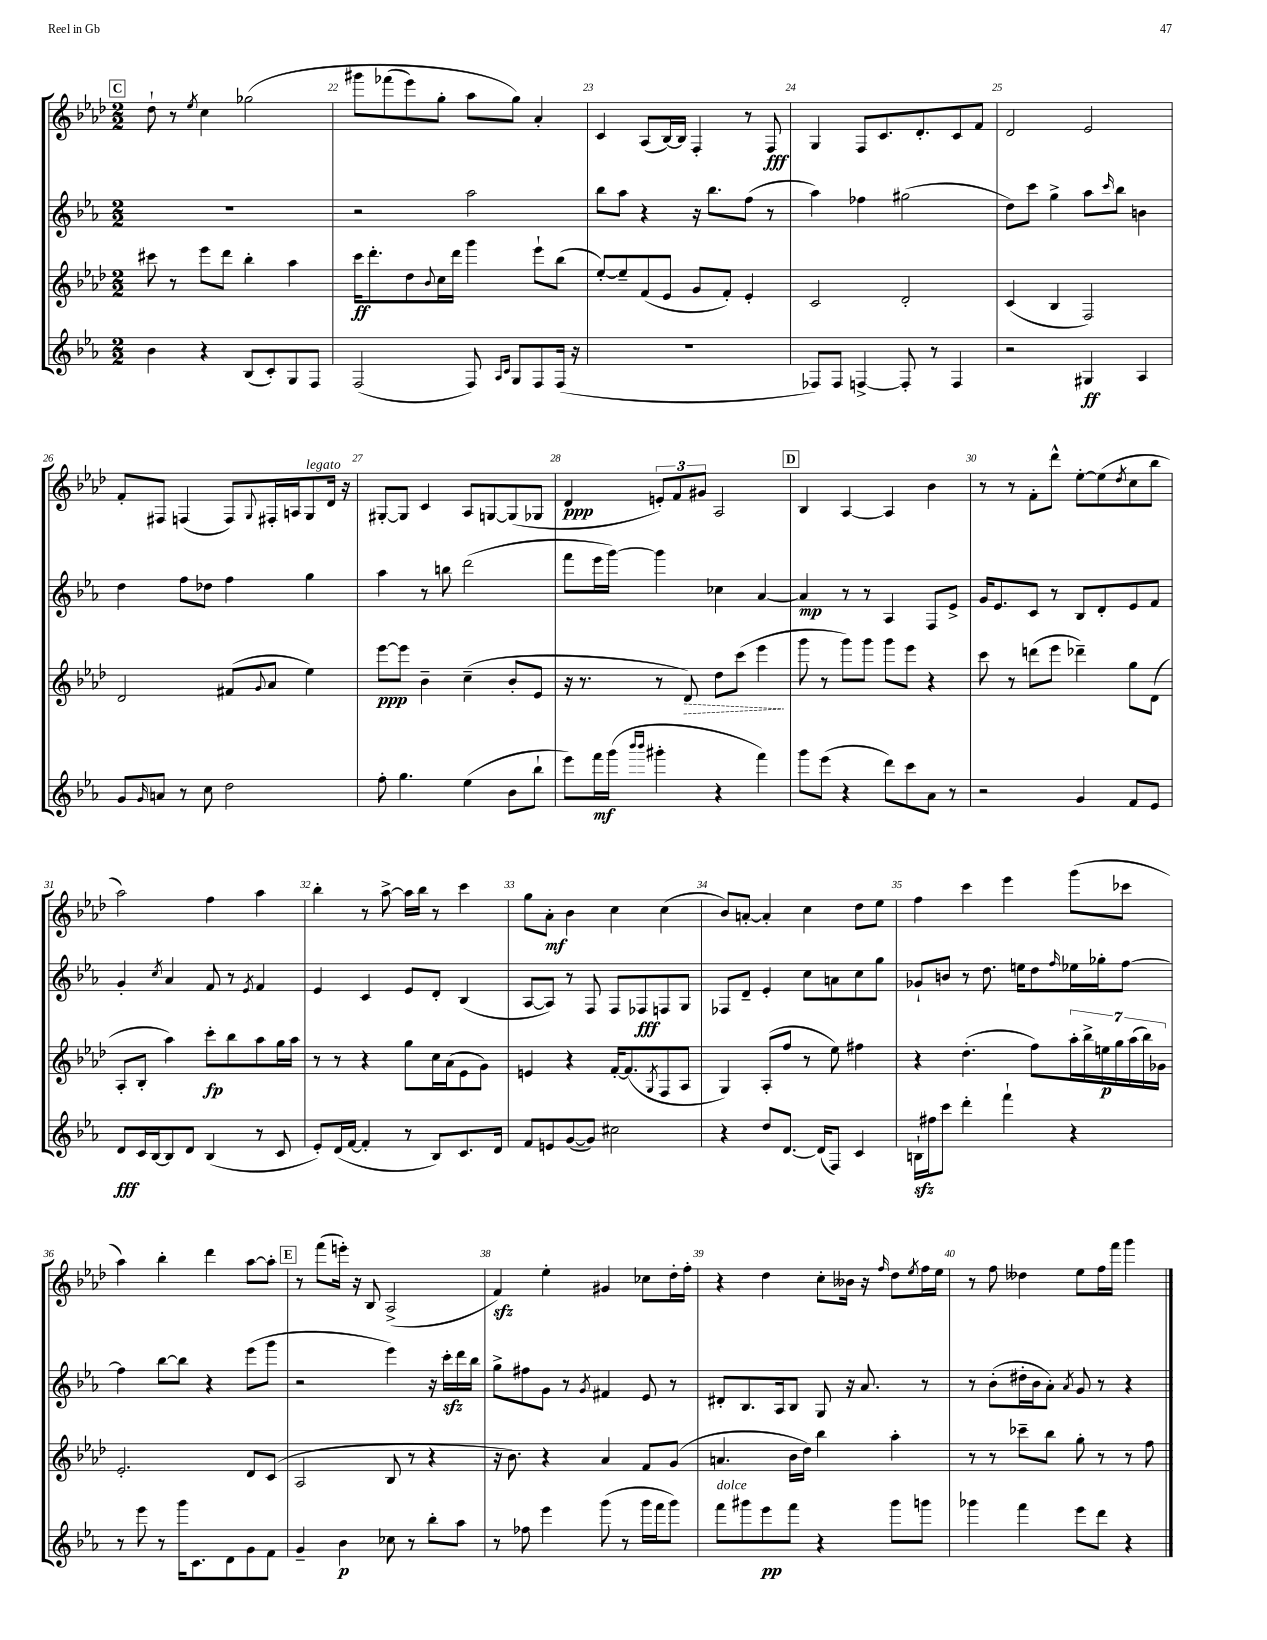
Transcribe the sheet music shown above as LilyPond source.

<<
\new StaffGroup <<
\new Staff = "s0" {
    \clef treble \key aes \major \numericTimeSignature \time 2/2
    \mark \markup { \box "C" } des''8-! r8 \acciaccatura { ees''8 } c''4 ges''2\( |
    gis'''8 fes'''8( ees'''8) g''8-. aes''8 g''8\) aes'4-. |
    c'4 aes8( bes16~) bes16 f4-. r8 f8\fff |
    g4 f8 c'8. des'8.-. c'8 f'8 |
    des'2 ees'2 |
    f'8-. fis8 f4( f8) \appoggiatura { g8 } fis16-. a16 g8^\markup { \italic "legato" } des'16 r16 |
    gis8~-. gis8 c'4 aes8 g8~ g8( ges8 |
    des'4\ppp \tuplet 3/2 { e'8-.) f'8 gis'8 } aes2 |
    \mark \markup { \box "D" } bes4 aes4~ aes4 bes'4 |
    r8 r8 f'8-. des'''8-^ ees''8~-. ees''8( \acciaccatura { des''8 } c''8 bes''8 |
    aes''2) f''4 aes''4 |
    bes''4-. r8 aes''8~-> aes''16 bes''16 r8 c'''4 |
    g''8 aes'8-.\mf bes'4 c''4 c''4( |
    bes'8) a'8~-. a'4-. c''4 des''8 ees''8 |
    f''4 c'''4 ees'''4 g'''8( ces'''8 |
    aes''4) bes''4-. des'''4 aes''8~ aes''8-. |
    \mark \markup { \box "E" } r8 f'''8( e'''16-.) r16 bes8 aes2->( |
    f'4\sfz) ees''4-. gis'4 ces''8 des''16-. f''16-. |
    r4 des''4 c''8-. beses'16 r16 \grace { f''16 } des''8 \acciaccatura { ees''8 } f''16 ees''16 |
    r8 f''8 deses''4 ees''8 f''16 f'''16 g'''4 \bar "|." |
}
\new Staff = "s1" {
    \clef treble \key ees \major \numericTimeSignature \time 2/2
    \mark \markup { \box "C" } R1 |
    r2 aes''2 |
    bes''8 aes''8 r4 r16 bes''8. f''8( r8 |
    aes''4) fes''4 gis''2( |
    d''8) c'''8 g''4-> aes''8 \grace { c'''16 } bes''8 b'4 |
    d''4 f''8 des''8 f''4 g''4 |
    aes''4 r8 b''8 d'''2( |
    f'''8 ees'''16 g'''16~) g'''4 ces''4 aes'4~ |
    \mark \markup { \box "D" } aes'4\mp r8 r8 aes4 f8 ees'8-> |
    g'16 ees'8. c'8 r8 bes8 d'8-. ees'8 f'8 |
    g'4-. \acciaccatura { c''8 } aes'4 f'8 r8 \acciaccatura { ees'8 } f'4 |
    ees'4 c'4 ees'8 d'8-. bes4( |
    aes8~ aes8) r8 f8 f8 fes8\fff f8 g8 |
    fes8 d'8-- ees'4-. c''8 a'8 c''8 g''8 |
    ges'8-! b'8 r8 d''8. e''16 d''8 \grace { f''16 } ees''16 ges''16-. f''8~ |
    f''4 bes''8~ bes''8 r4 ees'''8( g'''8 |
    \mark \markup { \box "E" } r2 ees'''4) r16 c'''16-.\sfz d'''16 bes''16 |
    g''8-> fis''8 g'8 r8 \acciaccatura { g'8 } fis'4 ees'8 r8 |
    dis'8-. bes8. aes16 bes8 g8 r16 aes'8. r8 |
    r8 bes'8-.( dis''16-. bes'16 aes'8-.) \acciaccatura { aes'8 } g'8 r8 r4 \bar "|." |
}
\new Staff = "s2" {
    \clef treble \key aes \major \numericTimeSignature \time 2/2
    \mark \markup { \box "C" } cis'''8 r8 ees'''8 des'''8 bes''4-. aes''4 |
    c'''16\ff des'''8.-. des''8 \appoggiatura { bes'8 } c''16 des'''16 g'''4 ees'''8-! bes''8( |
    ees''8~-.) ees''8-- f'8( ees'8 g'8 f'8-.) ees'4-. |
    c'2 des'2-. |
    c'4( bes4 f2) |
    des'2 fis'8( \appoggiatura { g'8 } aes'8 ees''4) |
    ees'''8~\ppp ees'''8 bes'4-- c''4--( bes'8-. ees'8 |
    r16 r8. r8 \once \override Hairpin.style = #'dashed-line des'8\>) des''8 c'''8( ees'''4\! |
    \mark \markup { \box "D" } g'''8 r8 g'''8) g'''8 g'''8 ees'''8 r4 |
    c'''8 r8 d'''8( ees'''8 des'''4--) g''8 des'8( |
    aes8-. bes8-. aes''4) c'''8-.\fp bes''8 aes''8 g''16 aes''16 |
    r8 r8 r4 g''8 c''16 aes'16( ees'8 g'8) |
    e'4 r4 f'16~-. f'8.( \acciaccatura { g8 } f8 aes8 |
    g4) aes8-.( f''8 r8 ees''8) fis''4 |
    r4 des''4.-.( f''8) \tuplet 7/4 { aes''16-. bes''16-> e''16\p g''16 aes''16( bes''16) ges'16 } |
    ees'2.-. des'8 c'8( |
    \mark \markup { \box "E" } aes2 bes8 r8 r4 |
    r16 bes'8.) r4 aes'4 f'8 g'8( |
    a'4. bes'16 des''16) bes''4 aes''4-. |
    r8 r8 ces'''8-- bes''8 g''8-. r8 r8 f''8 \bar "|." |
}
\new Staff = "s3" {
    \clef treble \key ees \major \numericTimeSignature \time 2/2
    \mark \markup { \box "C" } bes'4 r4 bes8( c'8-.) g8 f8 |
    f2( f8) \grace { aes16 c'16 } g8 f8 f16( r16 |
    R1 |
    fes8) fes8 f4~-> f8-. r8 f4 |
    r2 gis4\ff aes4 |
    g'8 \grace { g'16 } a'8 r8 c''8 d''2 |
    f''8-. g''4. ees''4( bes'8 bes''8-! |
    ees'''8) f'''16\mf g'''16( \grace { bes'''16 bes'''16 } gis'''4-. r4 f'''4) |
    \mark \markup { \box "D" } g'''8 ees'''8( r4 d'''8) c'''8 aes'8 r8 |
    r2 g'4 f'8 ees'8 |
    d'8\fff c'16 bes16~ bes8 d'8 bes4( r8 c'8 |
    ees'8-.) d'16( f'16~ f'4-. r8 bes8) c'8. d'16 |
    f'8 e'8 g'8~( g'8) cis''2 |
    r4 d''8 d'8.~ d'16( f8) c'4 |
    b16-!\sfz fis''16 c'''8 d'''4-. f'''4-! r4 |
    r8 ees'''8 r8 g'''16 c'8. d'8 g'8 f'8 |
    \mark \markup { \box "E" } g'4-- bes'4\p ces''8 r8 bes''8-. aes''8 |
    r8 fes''8 ees'''4 g'''8( r8 g'''16 f'''16 g'''8) |
    f'''8^\markup { \italic "dolce" } gis'''8 ees'''8\pp f'''8 r4 gis'''8 g'''8 |
    ges'''4 f'''4 ees'''8 d'''8 r4 \bar "|." |
}
>>
>>
\layout { \context { \Score currentBarNumber = #21 \override BarNumber.break-visibility = ##(#f #t #t) barNumberVisibility = #all-bar-numbers-visible } }
